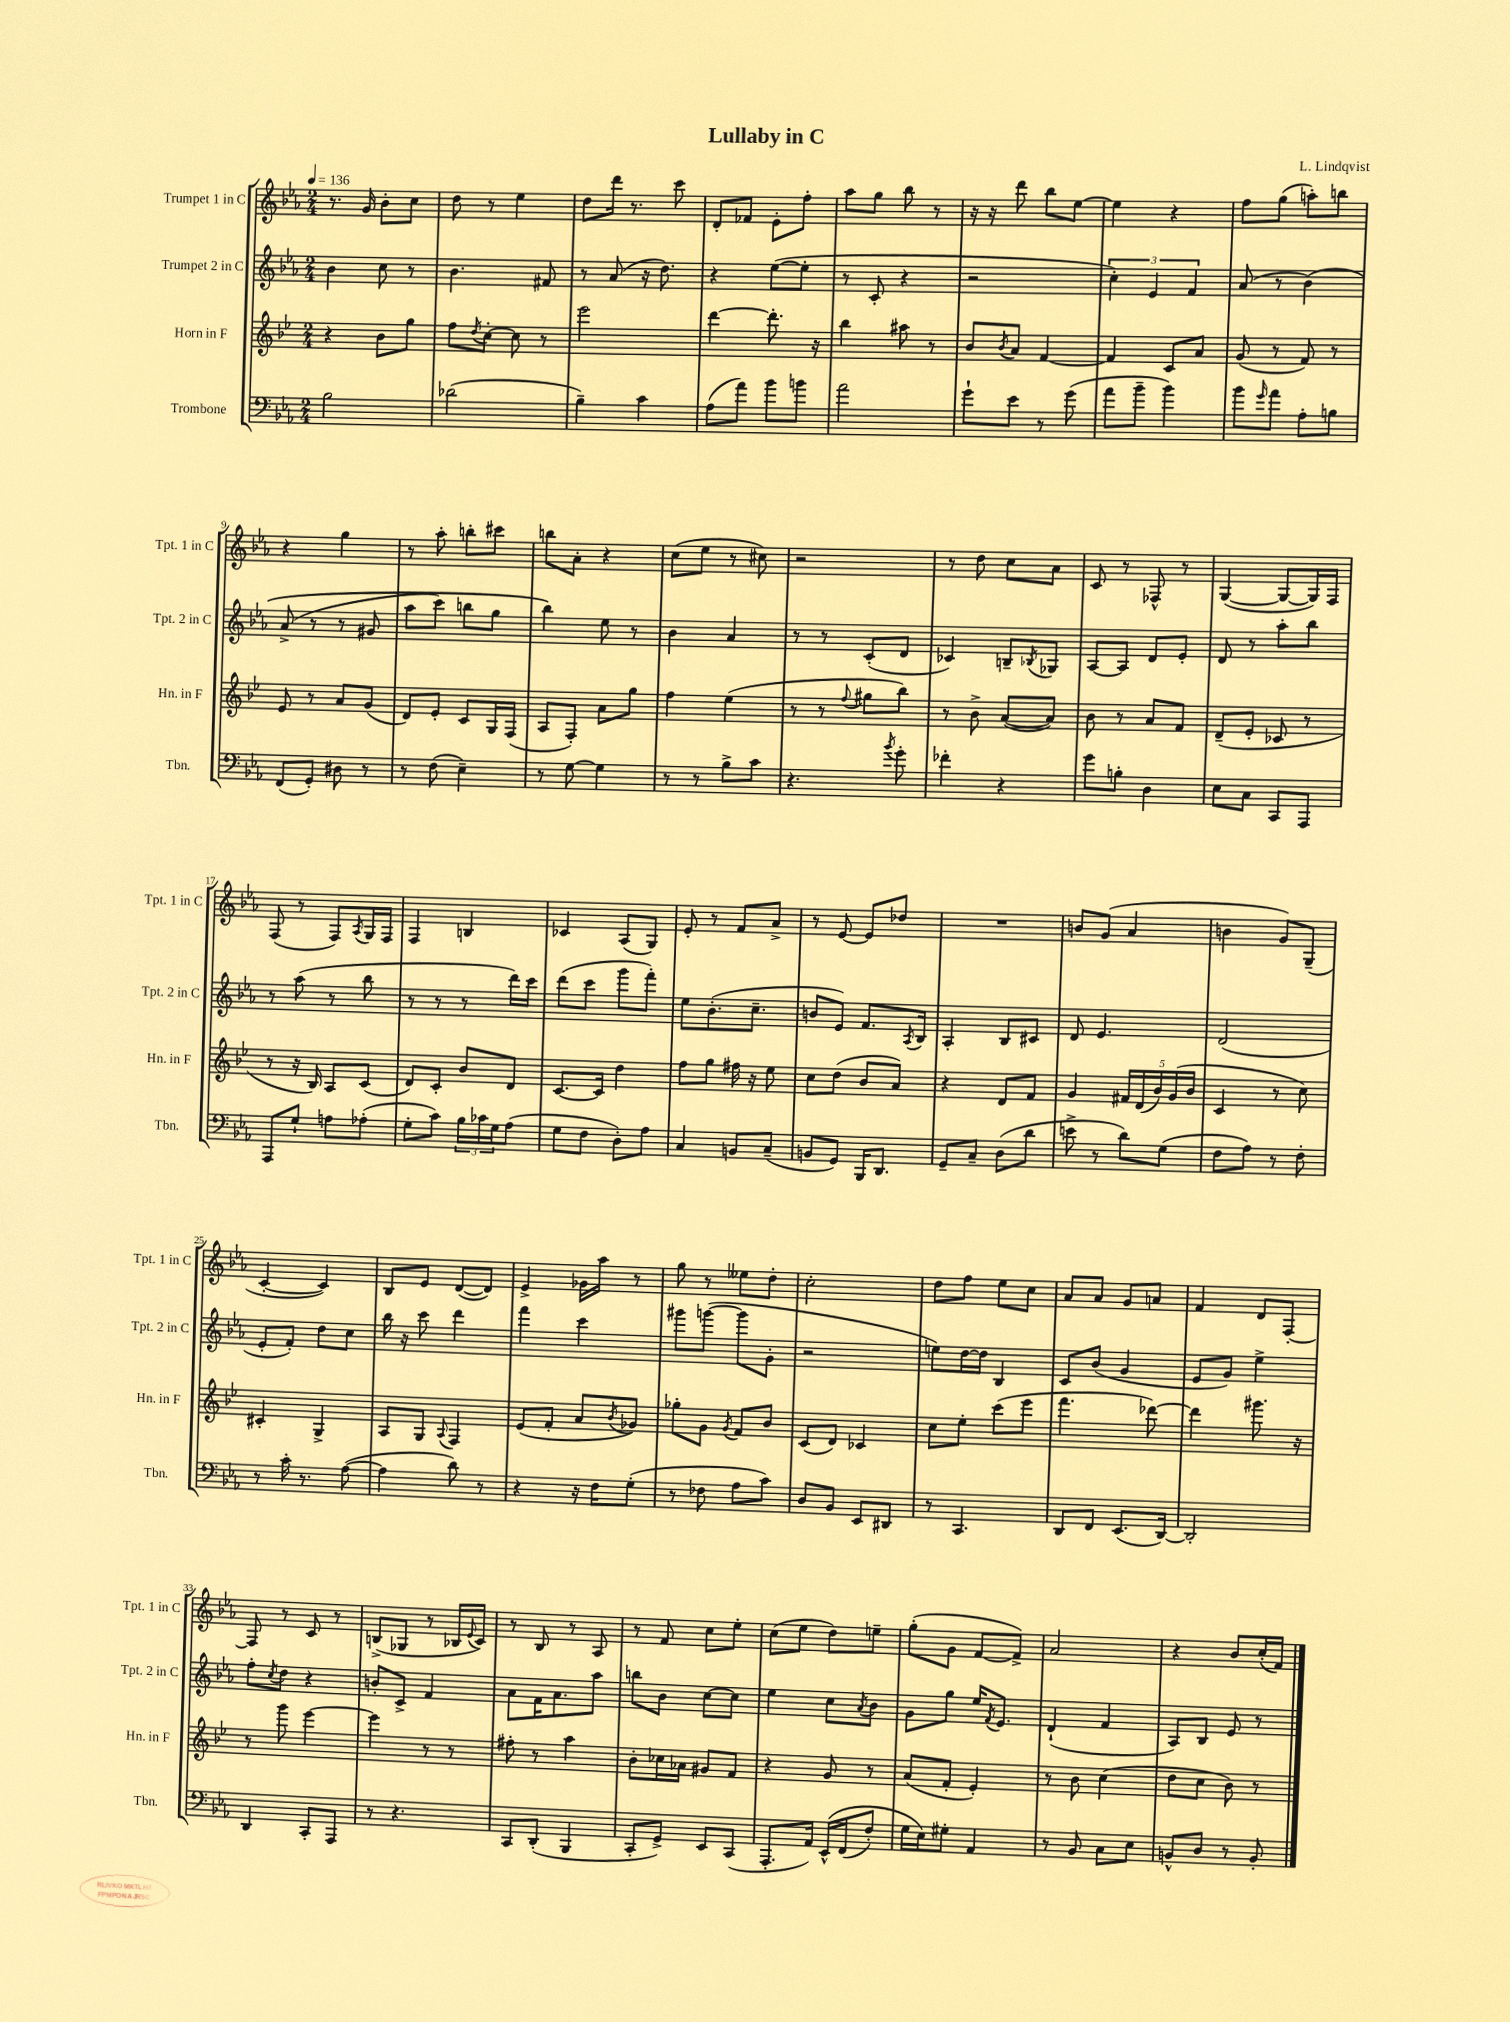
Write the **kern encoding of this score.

**kern	**kern	**kern	**kern
*staff4	*staff3	*staff2	*staff1
*clefF4	*clefG2	*clefG2	*clefG2
*k[b-e-a-]	*k[b-e-]	*k[b-e-a-]	*k[b-e-a-]
*M2/4	*M2/4	*M2/4	*M2/4
*MM136	*MM136	*MM136	*MM136
2B-\	4r	4b-\	8.r
.	.	.	16g/
.	8b-\L	8cc\	8b-'\L
.	8gg\J	8r	8cc\J
=	=	=	=
(2d-\	8ff\L	4.b-\	8dd\
.	8qdd/	.	.
.	[8cc'\J	.	8r
.	8cc\]	.	4ee-\
.	8r	8f#/	.
=	=	=	=
4B-~\)	2eee-\	8r	8dd\L
.	.	(8a-/	16ddd\Jk
.	.	.	8.r
4c\	.	16r	.
.	.	8.dd\)	.
.	.	.	8ccc\
=	=	=	=
(8A-\L	[4ddd\	4r	8d'/L
8a-\J)	.	.	8f-/J
8b-\L	8.ddd'\]	([8ee-\L	8e-'\L
8b\J	.	8ee-'\]J	8ff'\J
.	16r	.	.
=	=	=	=
2a-\	4bb-\	8r	8aa-\L
.	.	8c'/	8gg\J
.	8aa#\	4r	8bb-\
.	8r	.	8r
=	=	=	=
8g`\L	8b-/L	2r	16r
.	.	.	16r
.	8qb-/	.	.
8e-\J	8a/J	.	8ddd\
8r	[4f/	.	8bb-\L
(8g\	.	.	[8ee-\J
=	=	=	=
8a-\L	4f/]	6cc'\)	4ee-\]
8b-~\J	.	.	.
.	.	6e-/	.
4b-\)	8c/L	.	4r
.	.	6f/	.
.	8a/J	.	.
=	=	=	=
8b-\L	(8g/	(8a-/	8ff\L
16qqg/	.	.	.
8a-\J	8r	8r	(8gg\J
8A-'\L	8f/)	&(4b-\)	8aa'\L)
8B\J	8r	.	8bb\J
=	=	=	=
(8FF/L	8e-/	(8a-^/	4r
8GG'/J)	8r	8r	.
8D#\	8a/L	8r	4gg\
8r	(8g/J	8g#/	.
=	=	=	=
8r	8d/L)	8aa-\L	8r
(8F\	8e-'/J	8ccc\J)	8aa-'\
4E-~\)	8c/L	8bb\L	8bb'\L
.	16G/L	8gg\J	8ccc#\J
.	(16F/JJ	.	.
=	=	=	=
8r	8A/L	4bb-\&)	8bb\L
[8G\	8F'/J)	.	8a-'\J
4G\]	8a\L	8ee-\	4r
.	8gg\J	8r	.
=	=	=	=
8r	4ff\	4b-\	(8cc\L
8r	.	.	8ee-\J
8B-^\L	(4ee-\	4a-/	8r
8c\J	.	.	8cc#\)
=	=	=	=
4.r	8r	8r	2r
.	8r	8r	.
.	8qqff/	.	.
.	8gg#\L	(8c'/L	.
8qb-/	.	.	.
8g'\	8bb-\J)	8d/J	.
=	=	=	=
4f-'\	8r	4c-/)	8r
.	8b-^\	.	8dd\
4r	([8a/L	8B~/L	8cc\L
.	.	8qB-/	.
.	8a/]J)	8G-/J	8a-\J
=	=	=	=
8g\L	8b-\	[8A-/L	8c/
8B'\J	8r	8A-/]J	8r
4D\	8a/L	8d/L	8F-^^/
.	8f/J	8e-'/J	8r
=	=	=	=
8E-\L	(8d~/L	8d/	([4G/
8C\J	8e-'/J	8r	.
8CC/L	8c-/	8aa-'\L	8G/_L
8AAA-/J	8r	8bb-\J	16G/]L)
.	.	.	16F/JJ
=	=	=	=
8AAA-/L	8r	8r	(8F/
8G`/J	16r	(8aa-\	8r
.	16B-/)	.	.
8A\L	8A/L	8r	8F/L)
.	.	.	8qA-/
(8A-'\J	(8c/J	8bb-\	16G/L
.	.	.	16F/JJ
=	=	=	=
8G'\L	8d/L)	8r	4F/
8c\J)	8c'/J	8r	.
24B-\LL	8b-/L	8r	4B/
24c-\	.	.	.
24G\J	.	.	.
(8A-\J	8d/J	16ddd\LL)	.
.	.	16ccc\JJ	.
=	=	=	=
8G\L	[8.c/L	(8ddd\L	4c-/
8F\J	.	8ccc\J	.
.	16c/]Jk	.	.
8D'\L)	4dd\	8ggg\L	(8A-/L
8A-\J	.	8fff'\J)	8G/J)
=	=	=	=
4C/	8ff\L	8ee-\L	8e-'/
.	8gg\J	(8.b-'\	8r
8BB/L	16ff#\	.	8f/L
.	16r	8.cc~\J	.
(8C~/J	8ee-\	.	8a-^/J
=	=	=	=
8BB/L	8cc\L	8b/L	8r
8GG/J)	(8dd\J	8e-/J)	[8e-/
16BBB-/LK	8b-/L	8.f/L	8e-/]L
8.DD/J	.	.	.
.	8a/J)	.	8dd-/J
.	.	8qA-/	.
.	.	16B-/Jk	.
=	=	=	=
8GG~/L	4r	4A-'/	2r
8C~/J	.	.	.
(8D\L	8d/L	8B-/L	.
8d\J	8f/J	8c#/J	.
=	=	=	=
8e^\	4g/	8d/	8b/L
8r	.	4.e-/	(8g/J
8d\L)	20f#/LL	.	4a-/
.	(20d/	.	.
.	20b-/)	.	.
(8G\J	.	.	.
.	(20g/	.	.
.	20b-/JJ	.	.
=	=	=	=
8F\L	4c/	(2d/	4b\
8A-\J)	.	.	.
8r	8r	.	8g/L)
8F'\	8cc\)	.	(8G~/J
=	=	=	=
8r	4c#'/	8e-'/L	[4c'/
16c'\	.	8f'/J)	.
8.r	.	.	.
.	4G^/	8dd\L	4c/])
([8A-\	.	8cc\J	.
=	=	=	=
4A-\]	8A/L	16bb-\	8B-/L
.	.	16r	.
.	8G/J	8ccc\	8e-/J
.	8qqA/	.	.
8d\)	4F/	4ddd\	([8d/L
8r	.	.	8d/]J)
=	=	=	=
4r	(8e-/L	4fff\	4e-^/
.	8f'/J	.	.
16r	8a/L	4ccc\	16g-\LL
16F\LK	.	.	16aa-\JJ
.	8qb-/	.	.
(8G'\J	8g-/J)	.	8r
=	=	=	=
8r	8gg-'\L	8ggg#\L	8gg\
8F-\	8g\J	([8ggg\J	8r
.	8qg/	.	.
8A-\L	8f/L	8ggg\]L	8ee--\L
8c\J)	8b-/J	8g'\J	8dd'\J
=	=	=	=
8D/L	(8c/L	2r	2cc'\
8BB-/J	8d/J)	.	.
8EE-/L	4c-/	.	.
8DD#/J	.	.	.
=	=	=	=
8r	8cc\L	8ee\L)	8dd\L
4.CC/	8ee-'\J	[16dd\L	8ff\J
.	.	16dd\]JJ	.
.	(8ccc\L	4B-/	8ee-\L
.	8eee-\J	.	8cc\J
=	=	=	=
8DD/L	4.fff\	8c/L	8a-/L
8FF/J	.	(8b-/J	8a-/J
(8.EE-/L	.	4g/	8g/L
.	[8ddd-\)	.	8a/J
[16DD/Jk)	.	.	.
=	=	=	=
2DD'/]	4ddd-\]	8e-/L	4f/
.	.	8g/J)	.
.	8.ggg#\	4ee-^\	8d/L
.	.	.	[8F'/J
.	16r	.	.
=	=	=	=
4DD/	8r	8ff'\L	8F/]
.	.	8qcc/	.
.	8ggg\	8dd\J	8r
8CC'/L	[4eee-\	4r	8c/
8AAA-/J	.	.	8r
=	=	=	=
8r	4eee-\]	8b'/L	(8B^/L
4.r	.	8c^/J	8G-/J
.	8r	4f/	8r
.	8r	.	16B-/LL
.	.	.	8qqe-/
.	.	.	16c/JJ)
=	=	=	=
8CC/L	8ff#'\	8a-\L	8r
(8DD'/J	8r	16f\K	8B-/
.	.	8.a-\	.
4BBB-/	4aa\	.	8r
.	.	8aa-\J	8A-/
=	=	=	=
8CC'/L	8b-'\L	8bb\L	8r
8GG^/J)	16cc-\L	8b-\J	8f/
.	16a-\JJ	.	.
8EE-/L	8g#/L	[8cc\L	8cc\L
(8CC/J	8f/J	8cc\]J	8ee-'\J
=	=	=	=
8.AAA-'/L	4r	4ee-\	(8cc\L
.	.	.	8ee-\J
16AA-/Jk)	.	.	.
&(16EE-^^/LL	8g/	8cc\L	8dd\L)
(16FF/J	.	.	.
.	.	8qa-/	.
8F'/J)	8r	8b-\J	8ee~\J
=	=	=	=
16G\LL	(8a/L	8g\L	(8gg'\L
16E-\J&)	.	.	.
8G#'\J	8f'/J	8gg\J	8g\J
4AA-/	4e-'/)	16ee-/LK	[8f/L
.	.	8qf/	.
.	.	8.e-/J	.
.	.	.	8f^/]J)
=	=	=	=
8r	8r	(4d`/	2a-/
8BB-/	8b-\	.	.
8C\L	(4cc\	4f/	.
8E-\J	.	.	.
=	=	=	=
8BB^^/L	8dd\L	8A-/L)	4r
8D/J	8cc\J	8B-/J	.
8r	8b-\)	8e-/	8b-/L
8BB'/	8r	8r	(16cc'/L
.	.	.	16f/JJ)
==	==	==	==
*-	*-	*-	*-
